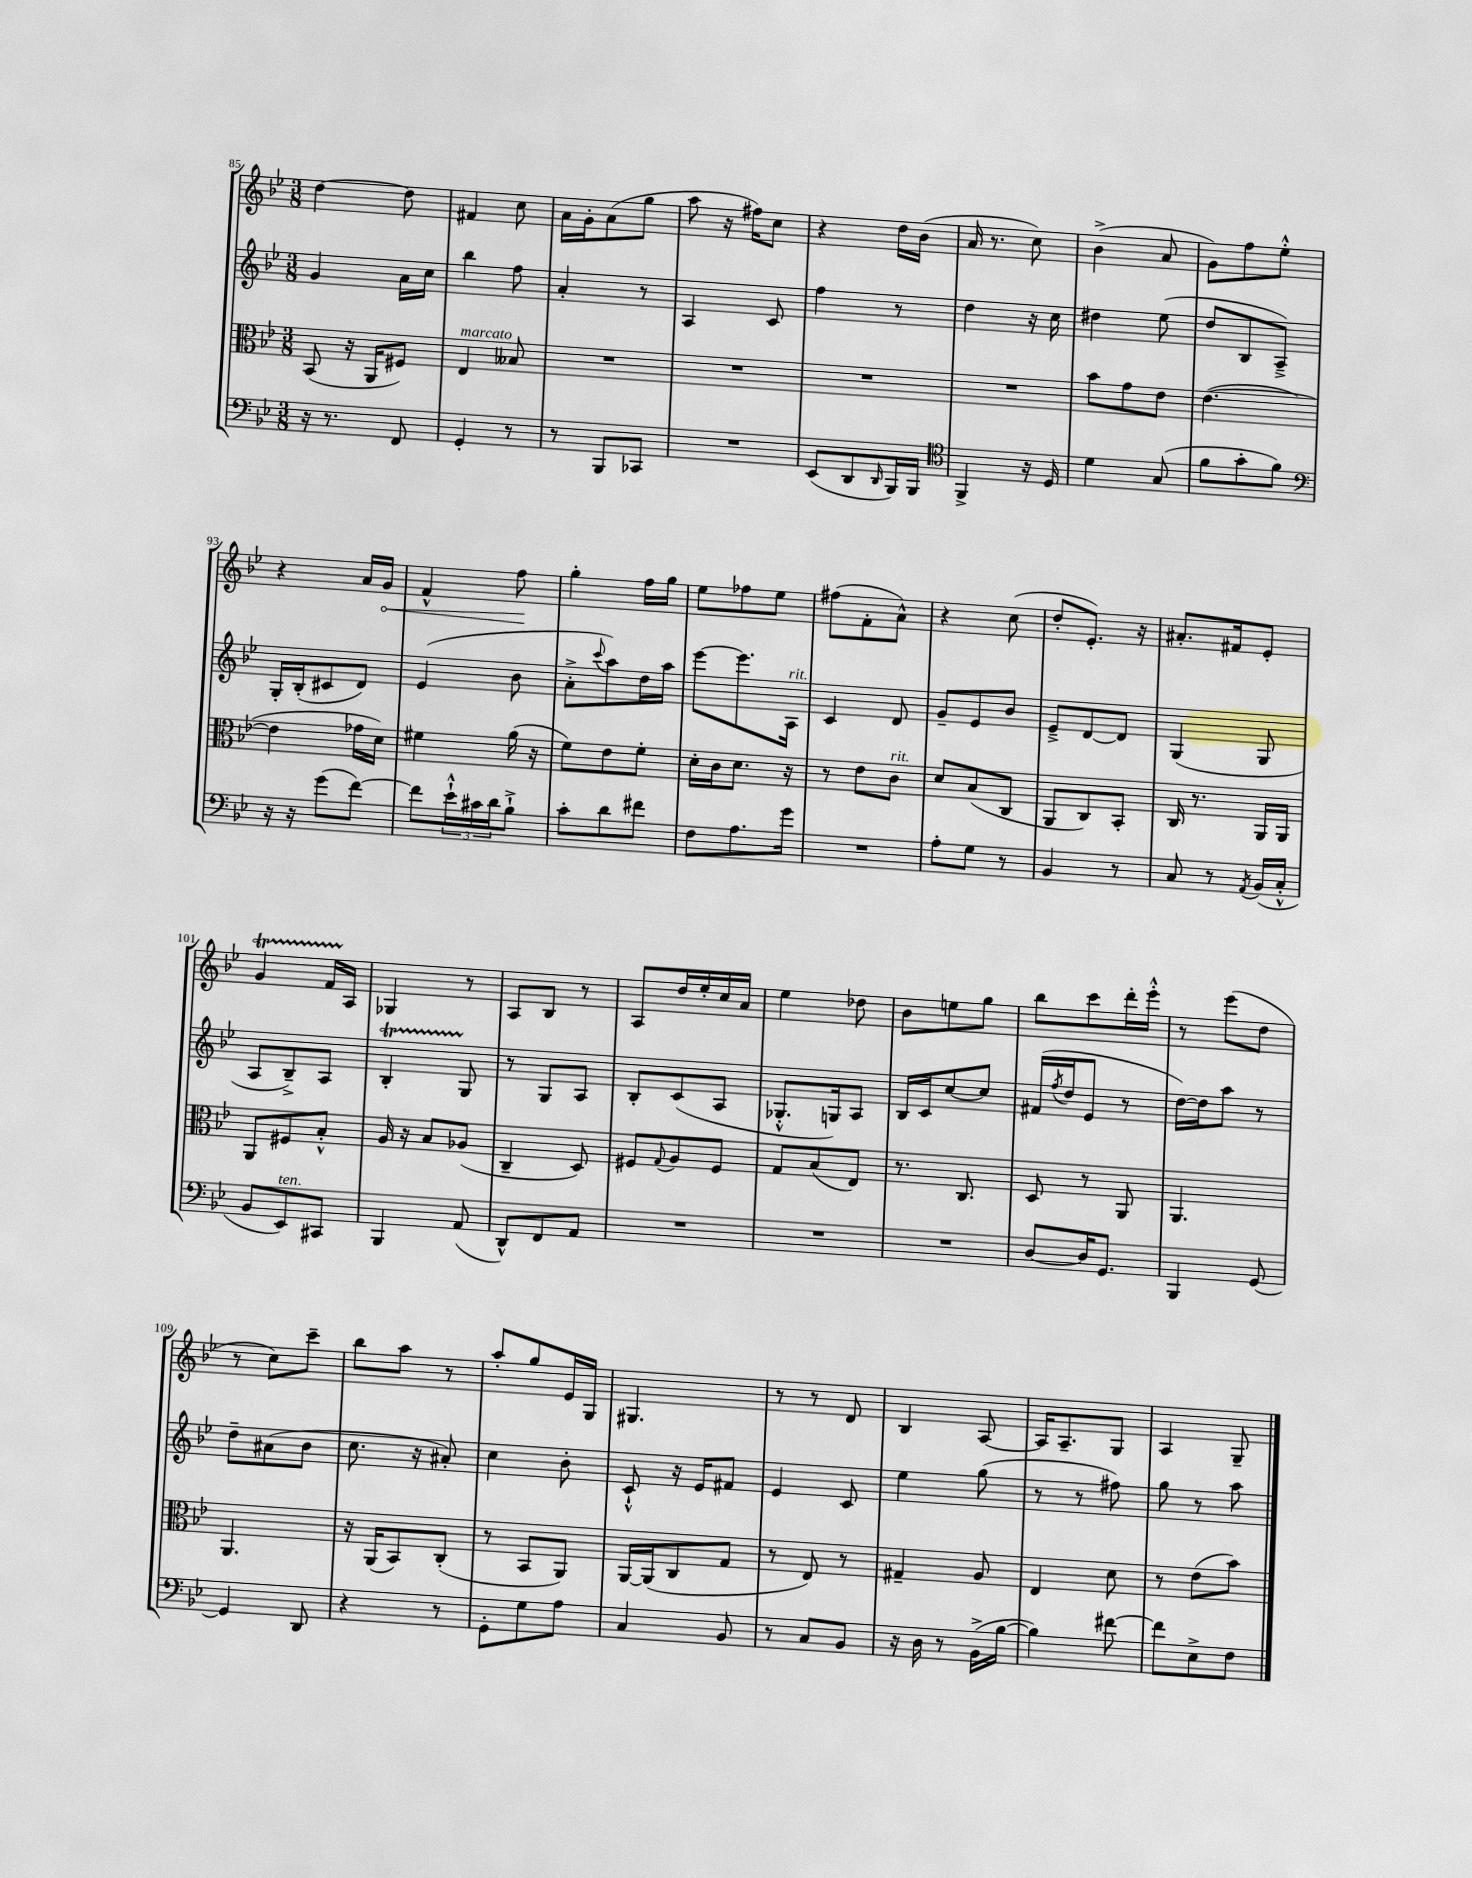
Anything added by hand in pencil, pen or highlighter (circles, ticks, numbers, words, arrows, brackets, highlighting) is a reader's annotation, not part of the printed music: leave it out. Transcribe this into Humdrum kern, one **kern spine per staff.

**kern	**kern	**kern	**kern
*staff4	*staff3	*staff2	*staff1
*clefF4	*clefC3	*clefG2	*clefG2
*k[b-e-]	*k[b-e-]	*k[b-e-]	*k[b-e-]
*M3/8	*M3/8	*M3/8	*M3/8
16r	(8BB-	4g	[4dd
8.r	.	.	.
.	16r	.	.
.	16AA	.	.
8FF	8F#)	16a	8dd]
.	.	16cc	.
=	=	=	=
4GG'	4E-	4bb-	4f#
8r	8B--	8ff	8cc
=	=	=	=
8r	4.r	4a'	16a
.	.	.	16g'
8BBB-	.	.	(8a
8CC-	.	8r	8gg
=	=	=	=
4.r	4.r	4A	8aa
.	.	.	16r
.	.	.	16ff#)
.	.	8c	8cc
=	=	=	=
(8EE-	4.r	4ff	4r
8DD	.	.	.
16qqDD	.	.	.
16BBB-)	.	8r	16dd
16BBB-	.	.	(16b-
=	=	=	=
*clefC4	*	*	*
4FF^	4.r	4dd	16a
.	.	.	8.r
16r	.	16r	8cc)
16D	.	16cc	.
=	=	=	=
4d	8b-	4dd#	(4b-^
.	8g	.	.
(8G	8e-	(8ee-	8a
=	=	=	=
8f	([4.e-	8dd	8g)
8g'	.	8B-	8ff
8f)	.	8A~^)	8ee-'^^
=	=	=	=
*clefF4	*	*	*
16r	4e-]	16G'	4r
16r	.	(16B-'	.
(8g	.	8c#	.
[8f)	16g-	8d)	16a
.	16d)	.	16g
=	=	=	=
8f]	4f#	(4e-	4f^^
24e-`^^	.	.	.
24c#	.	.	.
24d	.	.	.
8B-`^	(16a	8b-	8ff
.	16r	.	.
=	=	=	=
8c'	8f)	8a'^	4gg'
.	.	8qqccc	.
8d	8e-	8aa)	.
8f#	8f'	16dd	16ff
.	.	16aa	16gg
=	=	=	=
8F	16d'	[8eee-	8ee-
.	16c	.	.
8.A	8.d	8.eee-]	8ff-
.	.	.	8ee-
16g	16r	16A	.
=	=	=	=
4.r	8r	4c	(8ff#
.	8e-	.	8f'
.	8c	8d	8a^^)
=	=	=	=
8A'	8d	8g~	4r
8G	(8B-	8e-	.
8r	8C	8b-	(8cc
=	=	=	=
4BB-	8AA	8e-~^	8dd'
.	8C)	[8d	8.e-')
8r	8BB-'	8d]	.
.	.	.	16r
=	=	=	=
8C	16C	(4G	8.a#'
.	8.r	.	.
8r	.	.	.
.	.	.	16f#
8qAA	.	.	.
(16BB-	16AA	8G	8e-'
16C'^^	16AA	.	.
=	=	=	=
8BB-	8AA	8A	4g
8EE-)	8F#	8B-~^)	.
8CC#	8B-'^^	8A	16f
.	.	.	16A
=	=	=	=
4BBB-	16A	4B-'	4G-
.	16r	.	.
.	8B-	.	.
(8AA	(8A-	8G	8r
=	=	=	=
8DD^^)	4C~	8r	8A
8FF	.	8G	8B-
8AA	8D)	8A	8r
=	=	=	=
4.r	8F#	8B-'	8A
.	8qqG	.	.
.	8A	(8c	16dd
.	.	.	16ee-'
.	8F#	8A	16cc
.	.	.	16a
=	=	=	=
4.r	8G	8.G-'^^	4ee-
.	(8B-	.	.
.	.	16G)	.
.	8E-)	8A	8dd-
=	=	=	=
4.r	8.r	16B-	8b-
.	.	16c	.
.	.	[8cc	8ee
.	8.C	.	.
.	.	8cc]	8gg
=	=	=	=
[8D	8D	(16f#	8bb-
.	.	8qff	.
.	.	16dd	.
16D]	8r	8e-	8ccc
8.GG	.	.	.
.	8AA	8r	16ddd'
.	.	.	16eee-'^^
=	=	=	=
4BBB-	4.AA	[16dd)	8r
.	.	16dd]	.
.	.	8aa	(8eee-
[8GG	.	8r	8dd
=	=	=	=
4GG]	4.AA	8dd~	8r
.	.	(8a#	8cc)
8DD	.	8b-	8ccc~
=	=	=	=
4r	16r	8.cc	8bb-
.	(16AA	.	.
.	8BB-)	.	8aa
.	.	16r	.
8r	(8C'	8a#')	8r
=	=	=	=
8GG'	8r	4cc	8aa'
8G	8BB-	.	8gg
8A	8AA)	8b-'	16e-
.	.	.	16G
=	=	=	=
4C	[16AA	8c`^^	4.G#
.	(16AA]	.	.
.	8C	16r	.
.	.	16e-	.
8BB-	8G	8f#	.
=	=	=	=
8r	8r	4e-	8r
8C	8E-)	.	8r
8BB-	8r	8c	8d
=	=	=	=
16r	4G#~	4ee-	4B-
16D	.	.	.
8r	.	.	.
(16BB-^	8A	(8gg	[8A
[16B-	.	.	.
=	=	=	=
4B-])	4E-	8r	16A]
.	.	.	8.A~
.	.	8r	.
[8f#	8d	8ff#)	8G
=	=	=	=
8f#]	8r	8gg	4A
8E-^	(8e-	8r	.
8F	8b-)	8aa	8G~
==	==	==	==
*-	*-	*-	*-
